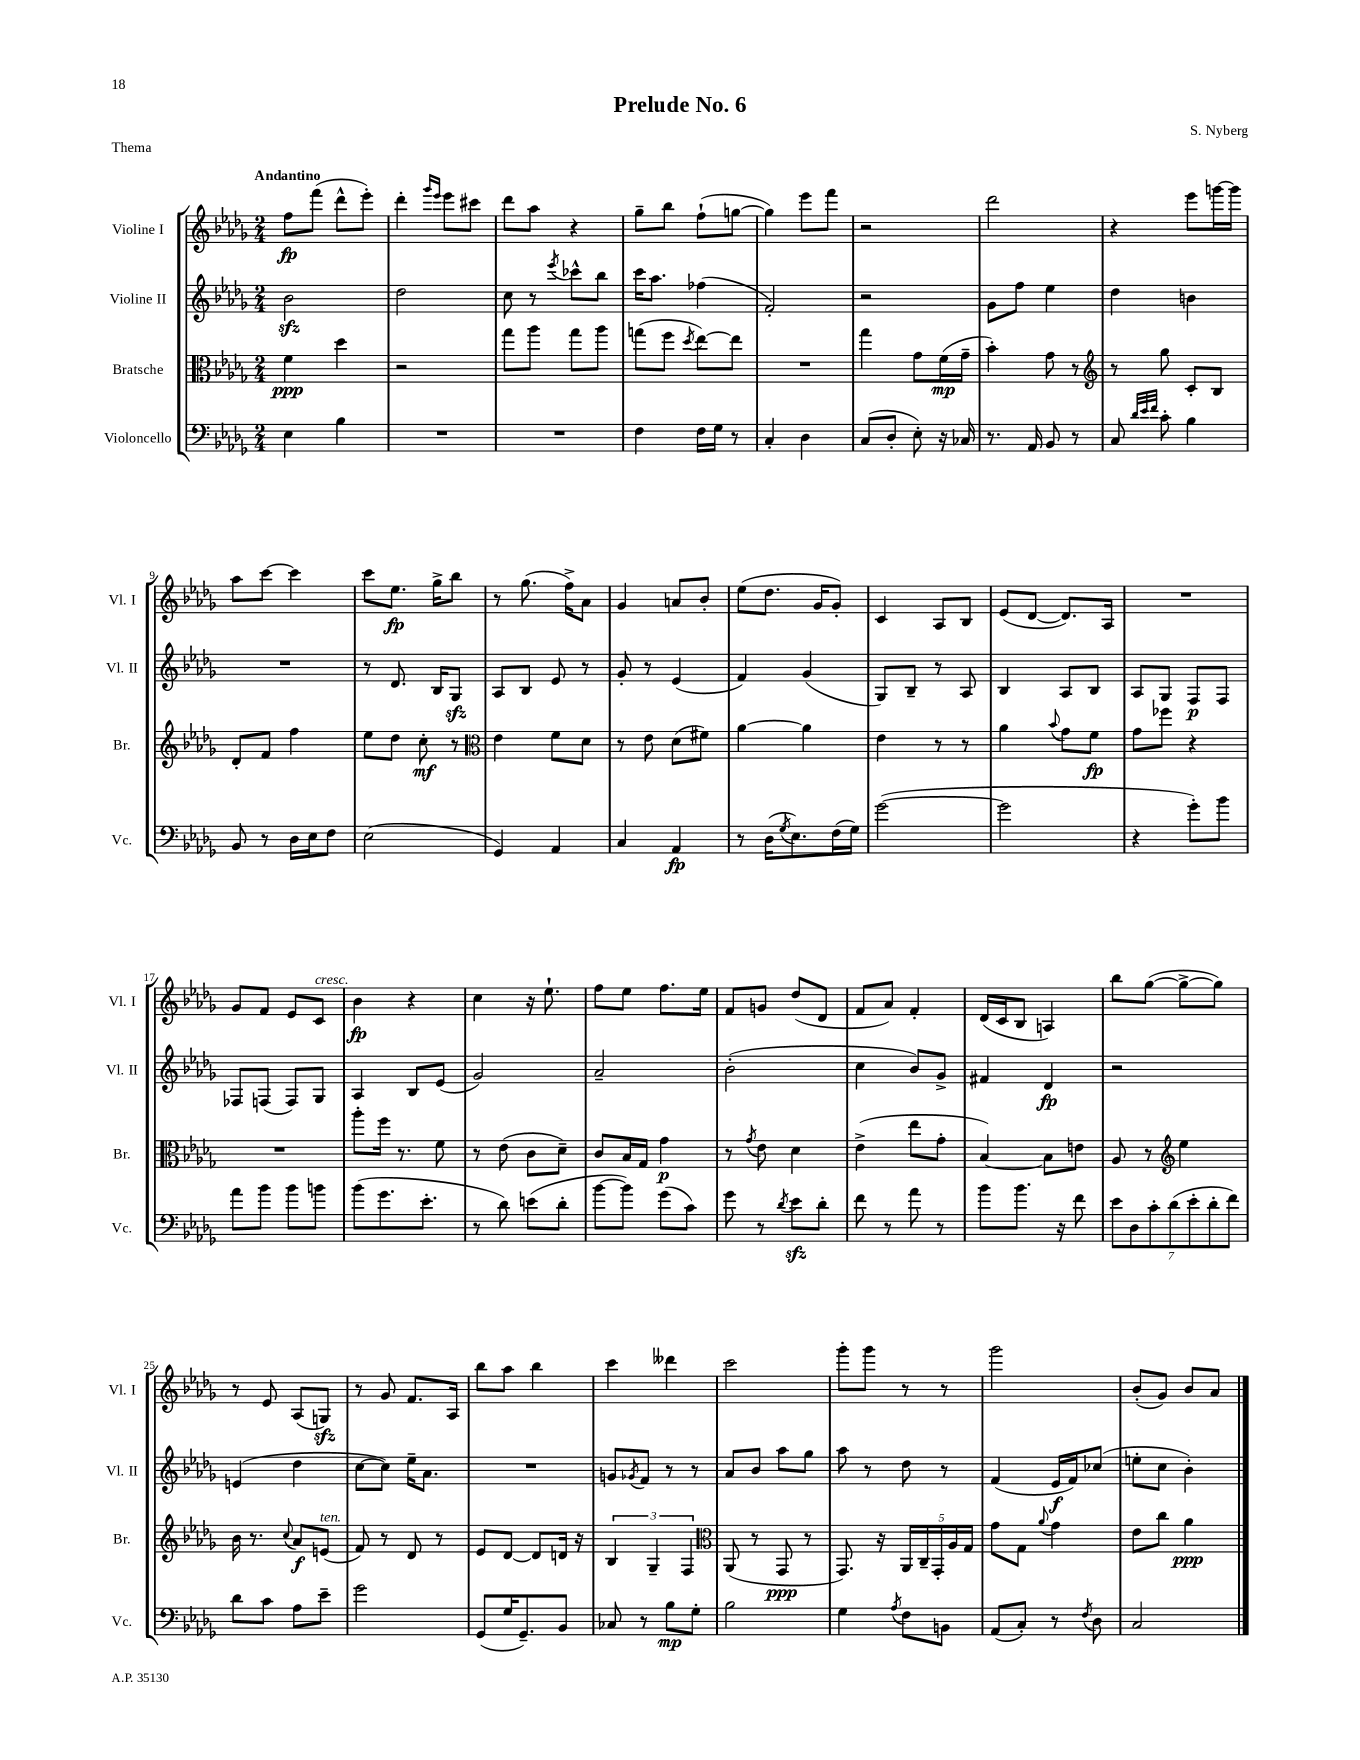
\header { title = "Prelude No. 6" composer = "S. Nyberg" piece = "Thema" }
<<
\new StaffGroup <<
\new Staff = "s0" \with { instrumentName = "Violine I" shortInstrumentName = "Vl. I" } {
    \clef treble \key des \major \numericTimeSignature \time 2/4 \tempo "Andantino"
    f''8\fp f'''8( des'''8-^ ees'''8-.) |
    des'''4-. \grace { ges'''16 ees'''16 } ees'''8 cis'''8 |
    des'''8 aes''8 r4 |
    ges''8-- bes''8 f''8-!( g''8~ |
    g''4) ees'''8 f'''8 |
    r2 |
    des'''2 |
    r4 ees'''8 g'''16~ g'''16 |
    aes''8 c'''8~ c'''4 |
    c'''8 ees''8.\fp ges''16-> bes''8 |
    r8 ges''8.( f''16->) aes'8 |
    ges'4 a'8 bes'8-. |
    ees''8( des''8. ges'16 ges'8-.) |
    c'4 aes8 bes8 |
    ees'8( des'8~ des'8.) aes16 |
    R2 |
    ges'8 f'8 ees'8 c'8^\markup { \italic "cresc." } |
    bes'4\fp r4 |
    c''4 r16 ees''8.-! |
    f''8 ees''8 f''8. ees''16 |
    f'8 g'8 des''8( des'8 |
    f'8 aes'8) f'4-. |
    des'16( c'16 bes8 a4) |
    bes''8 ges''8~( ges''8~-> ges''8) |
    r8 ees'8 aes8( g8\sfz) |
    r8 ges'8 f'8. aes16 |
    bes''8 aes''8 bes''4 |
    c'''4 deses'''4 |
    c'''2 |
    ges'''8-. ges'''8 r8 r8 |
    ges'''2 |
    bes'8-.( ges'8) bes'8 aes'8 \bar "|." |
}
\new Staff = "s1" \with { instrumentName = "Violine II" shortInstrumentName = "Vl. II" } {
    \clef treble \key des \major \numericTimeSignature \time 2/4
    bes'2\sfz |
    des''2 |
    c''8 r8 \acciaccatura { ees'''8 } ces'''8-^ bes''8 |
    c'''16 aes''8. fes''4( |
    f'2-.) |
    r2 |
    ges'8 f''8 ees''4 |
    des''4 b'4 |
    R2 |
    r8 des'8. bes16 ges8\sfz |
    aes8 bes8 ees'8 r8 |
    ges'8-. r8 ees'4( |
    f'4) ges'4( |
    ges8) bes8-- r8 aes8 |
    bes4 aes8 bes8 |
    aes8 ges8 f8\p f8 |
    fes8 f8( f8) ges8 |
    aes4 bes8 ees'8( |
    ges'2) |
    aes'2-- |
    bes'2-.( |
    c''4 bes'8) ges'8-> |
    fis'4 des'4\fp |
    r2 |
    e'4( des''4 |
    c''8~ c''8) ees''16-- aes'8. |
    R2 |
    g'8 \acciaccatura { ges'8 } f'8 r8 r8 |
    aes'8 bes'8 aes''8 ges''8 |
    aes''8 r8 des''8 r8 |
    f'4( ees'16\f f'16) ces''8( |
    e''8-. c''8 bes'4-.) \bar "|." |
}
\new Staff = "s2" \with { instrumentName = "Bratsche" shortInstrumentName = "Br." } {
    \clef alto \key des \major \numericTimeSignature \time 2/4
    f'4\ppp des''4 |
    r2 |
    ges''8 aes''8 ges''8 aes''8 |
    g''8( f''8 \acciaccatura { des''8 } ees''8~) ees''8 |
    R2 |
    ges''4 ges'8 f'16\mp( ges'16-- |
    bes'4-.) ges'8 r8 |
    \clef treble r8 ges''8 c'8-. bes8 |
    des'8-. f'8 f''4 |
    ees''8 des''8 c''8-.\mf r8 |
    \clef alto ees'4 f'8 des'8 |
    r8 ees'8 des'8( fis'8) |
    aes'4~ aes'4 |
    ees'4 r8 r8 |
    aes'4 \appoggiatura { bes'8 } ges'8 f'8\fp |
    ges'8 fes''8 r4 |
    R2 |
    aes''8-. f''16 r8. f'8 |
    r8 ees'8( c'8 des'8--) |
    c'8 bes16 ges16 ges'4\p |
    r8 \acciaccatura { ges'8 } ees'8 des'4 |
    ees'4->( ees''8 ges'8-. |
    bes4~) bes8 e'8 |
    aes8 r8 \clef treble ees''4 |
    bes'16 r8. \appoggiatura { c''8 } aes'8\f e'8^\markup { \italic "ten." }( |
    f'8) r8 des'8 r8 |
    ees'8 des'8~ des'8 d'16 r16 |
    \tuplet 3/2 { bes4 ges4-- f4 } |
    \clef alto aes,8( r8 ges,8\ppp r8 |
    ges,8.) r16 \tuplet 5/4 { aes,16 c16-- ges,16-. aes16 ges16 } |
    ges'8 ges8 \appoggiatura { aes'8 } ges'4 |
    ees'8 c''8 aes'4\ppp \bar "|." |
}
\new Staff = "s3" \with { instrumentName = "Violoncello" shortInstrumentName = "Vc." } {
    \clef bass \key des \major \numericTimeSignature \time 2/4
    ees4 bes4 |
    R2 |
    R2 |
    f4 f16 ges16 r8 |
    c4-. des4 |
    c8( des8-. ees8-.) r16 ces16 |
    r8. aes,16 bes,8 r8 |
    c8 \grace { des'32 ees'32 f'32 } c'8-. bes4 |
    bes,8 r8 des16 ees16 f8 |
    ees2( |
    ges,4) aes,4 |
    c4 aes,4\fp |
    r8 des16( \acciaccatura { ges8 } ees8.) f16( ges16) |
    ges'2~( |
    ges'2 |
    r4 ges'8-.) bes'8 |
    aes'8 bes'8 bes'8 b'8 |
    bes'8( ges'8. ees'8.-. |
    r8 des'8) e'8( des'8-. |
    bes'8~ bes'8) ges'8( c'8) |
    ges'8 r8 \acciaccatura { des'8 } ees'8\sfz des'8-. |
    f'8 r8 aes'8 r8 |
    bes'8 bes'8. r16 f'8 |
    \tuplet 7/4 { ees'8 des8 c'8-. des'8( ees'8-. des'8-. f'8) } |
    des'8 c'8 aes8 ees'8-- |
    ges'2 |
    ges,8( ges16 ges,8.--) bes,8 |
    ces8 r8 bes8\mp ges8-. |
    bes2 |
    ges4 \acciaccatura { aes8 } f8 b,8 |
    aes,8( c8-.) r8 \acciaccatura { f8 } des8 |
    c2 \bar "|." |
}
>>
>>
